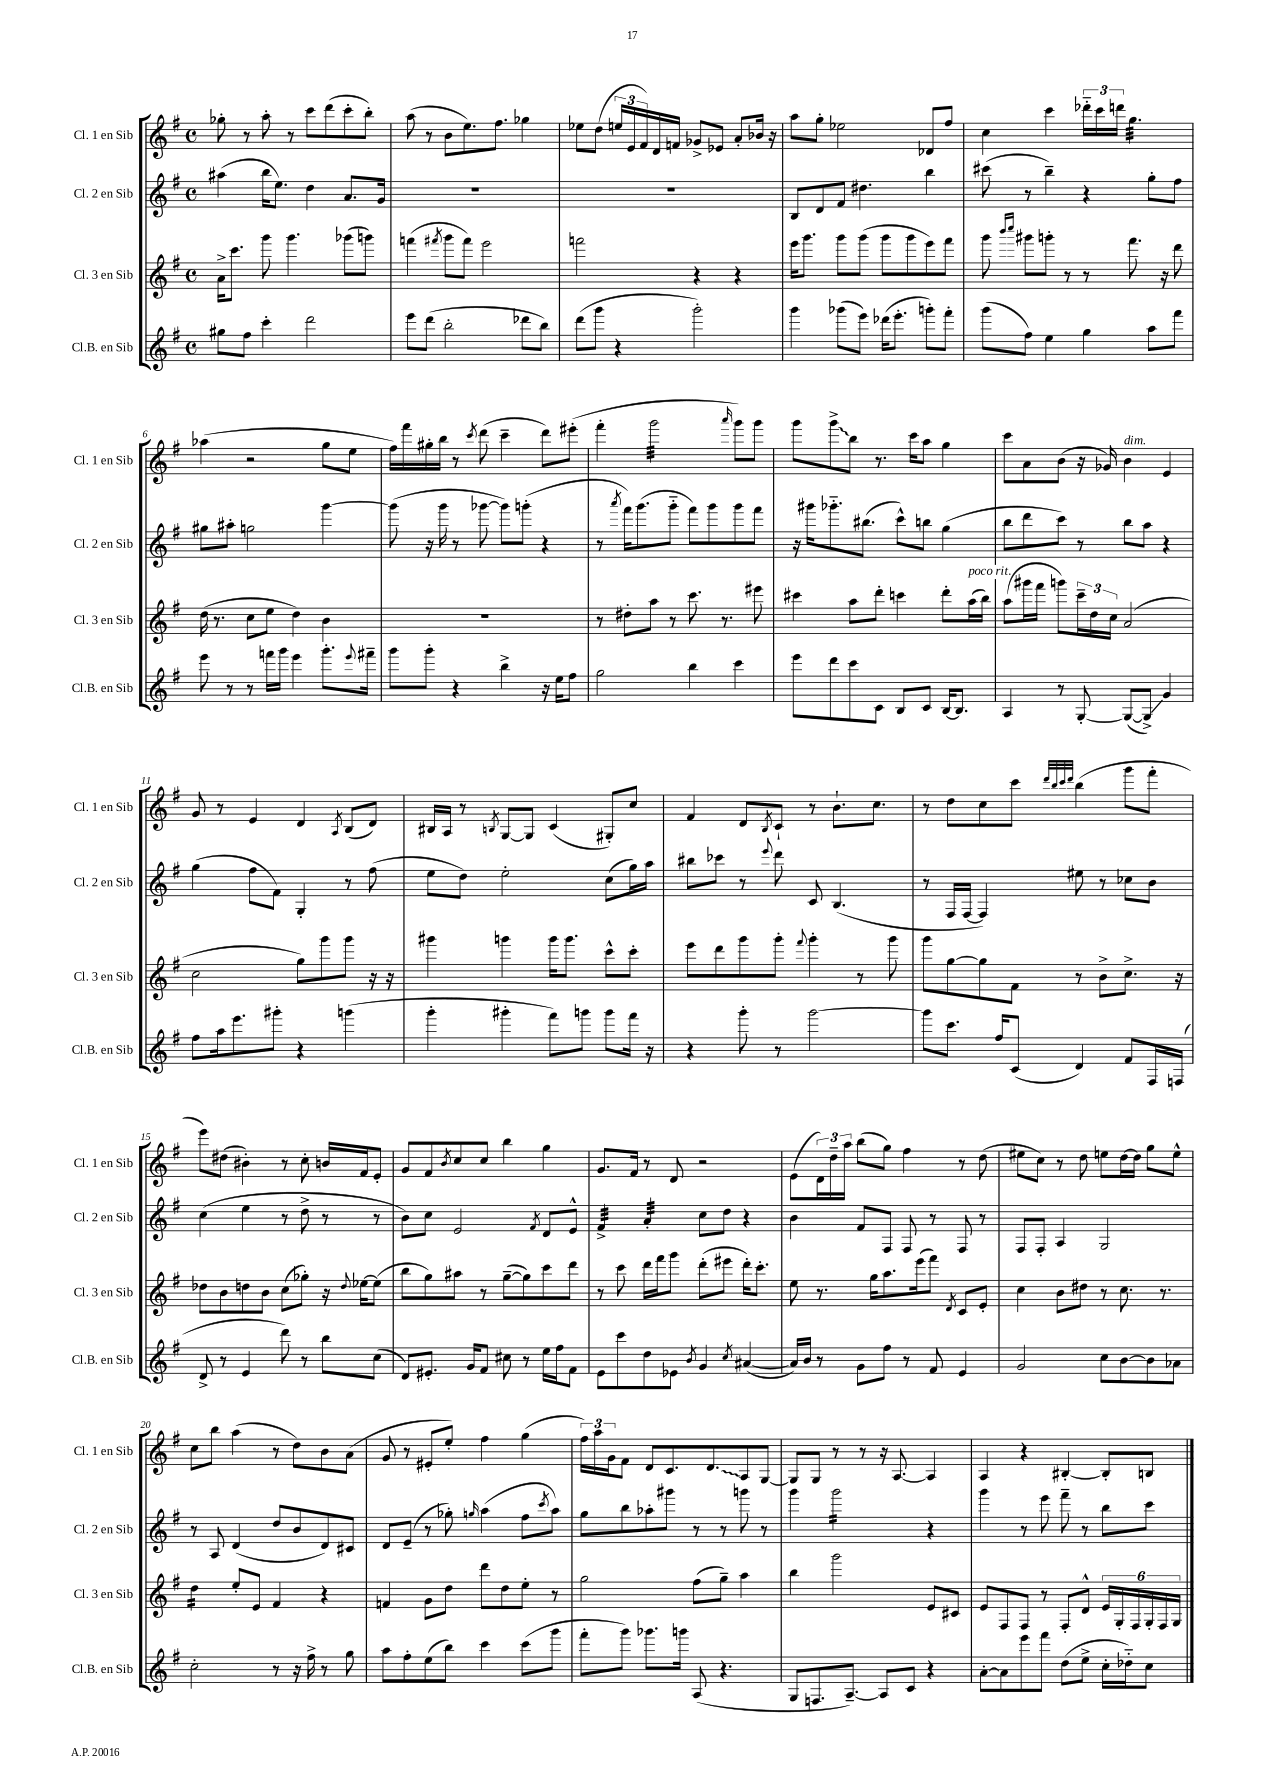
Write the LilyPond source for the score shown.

<<
\new StaffGroup <<
\new Staff = "s0" \with { instrumentName = "Cl. 1 en Sib" shortInstrumentName = "Cl. 1 en Sib" } {
    \clef treble \key g \major \defaultTimeSignature \time 4/4
    ges''8-. r8 a''8-. r8 c'''8 d'''8( c'''8-. b''8-.) |
    a''8( r8 b'8 e''8.) fis''8. ges''4 |
    ees''8 d''8( \tuplet 3/2 { e''16 e'16 fis'16) } d'16 f'16 ges'8-> ees'8 a'8-. bes'16 r16 |
    a''8 g''8-. ees''2 des'8 fis''8 |
    c''4 c'''4 \tuplet 3/2 { des'''16-_ c'''16 d'''16 } g''4.:32 |
    aes''4( r2 g''8 e''8 |
    fis''16) fis'''16 gis''16-. b''16 r8 \acciaccatura { c'''8 } d'''8( c'''4-- d'''8) eis'''8-.( |
    fis'''4-. g'''2:32 \grace { a'''16 } g'''8) g'''8 |
    g'''8 \once \override Glissando.style = #'zigzag g'''8->\glissando b''8 r8. c'''16 a''8 g''4 |
    c'''8 a'8 b'8( r16 ges'16) b'4^\markup { \italic "dim." } e'4 |
    g'8 r8 e'4 d'4 \acciaccatura { a8 } b8( d'8) |
    bis16 a16 r8 \acciaccatura { b8 } g8~ g8 c'4( gis8-.) c''8 |
    fis'4 d'8 \acciaccatura { b8 } c'8-! r8 b'8.-! c''8. |
    r8 d''8 c''8 c'''8 \grace { d'''32 b''32 c'''32 d'''32 } b''4( g'''8 fis'''8-. |
    e'''8) dis''8( bis'4-.) r8 c''8-. b'16 fis'16 e'8-. |
    g'8 fis'8 \acciaccatura { b'8 } c''8 c''8 b''4 g''4 |
    g'8. fis'16 r8 d'8 r2 |
    e'8( \tuplet 3/2 { d'16) d''16-- a''16 } b''8( g''8) fis''4 r8 d''8( |
    eis''8 c''8) r8 d''8 e''8 d''16~ d''16 g''8 e''8-^ |
    c''8 b''8 a''4( r8 d''8) b'8 a'8( |
    g'8 r8 eis'8-. e''8-.) fis''4 g''4( |
    \tuplet 3/2 { fis''16) a''16 g'16 } fis'8 d'8 c'8. \once \override Glissando.style = #'zigzag d'8.\glissando a8 g8~ |
    g8 g8 r8 r8 r16 a8.~ a4 |
    a4 r4 bis4~-. bis8-. b8 \bar "|." |
}
\new Staff = "s1" \with { instrumentName = "Cl. 2 en Sib" shortInstrumentName = "Cl. 2 en Sib" } {
    \clef treble \key g \major \defaultTimeSignature \time 4/4
    ais''4( b''16 e''8.) d''4 a'8. g'16 |
    R1 |
    R1 |
    b8 d'8 fis'8 dis''4. b''4 |
    cis'''8( r8 b''4--) r4 g''8-. fis''8 |
    gis''8 ais''8-. g''2 g'''4~ |
    g'''8( r16 g'''16 r8 ges'''8~ ges'''8) g'''8-.( r4 |
    r8 \acciaccatura { a'''8 } fis'''16) g'''8.( g'''8-_ fis'''8) g'''8 g'''8 fis'''8 |
    r16 gis'''16 ges'''8.-_ bis''8.( c'''8-^) b''8 g''4( |
    b''8 d'''8 c'''8) r8 b''8 a''8 r4 |
    g''4( fis''8 fis'8) g4-. r8 fis''8( |
    e''8 d''8) e''2-. c''8( g''16) a''16 |
    bis''8 ces'''8 r8 \appoggiatura { e'''8 } d'''8 c'8 b4.( |
    r8 fis16 fis16~ fis4) eis''8 r8 ces''8 b'8 |
    c''4( e''4 r8 d''8-> r8 r8 |
    b'8) c''8 e'2 \acciaccatura { fis'8 } d'8 e'8-^ |
    fis'4:32-> a'4:32-. c''8 d''8 r4 |
    b'4 fis'8 fis8 fis8 r8 fis8 r8 |
    fis8 fis8-. a4 g2 |
    r8 a8 d'4( d''8 b'8 d'8) cis'8 |
    d'8 e'8--( r8 ges''8-.) \grace { g''16 } a''4( fis''8 \acciaccatura { c'''8 } a''8) |
    g''8 b''8 aes''8-. gis'''8 r8 r8 g'''8 r8 |
    g'''4 g'''2:16 r4 |
    g'''4 r8 e'''8 fis'''8-- r8 b''8 c'''8 \bar "|." |
}
\new Staff = "s2" \with { instrumentName = "Cl. 3 en Sib" shortInstrumentName = "Cl. 3 en Sib" } {
    \clef treble \key g \major \defaultTimeSignature \time 4/4
    a'16-> c'''8. g'''8 g'''4. ges'''8( g'''8) |
    f'''4( \acciaccatura { fis'''8 } g'''8 fis'''8) e'''2 |
    f'''2 r4 r4 |
    e'''16 g'''8. g'''8 g'''8( g'''8 g'''8 e'''8) fis'''8 |
    g'''8 \grace { b'''16 c''''16 } gis'''8 g'''8-. r8 r8 fis'''8. r16 d'''8 |
    d''16( r8. c''8 e''8 d''4) b'4 |
    R1 |
    r8 dis''8-. a''8 r8 c'''8. r8. eis'''8 |
    cis'''4 a''8 d'''8-. c'''4 d'''8-. a''16^\markup { \italic "poco rit." }( b''16) |
    a''8( gis'''16 fis'''16 g'''8) \tuplet 3/2 { c'''16-- d''16 c''16 } a'2( |
    c''2 g''8) g'''8 g'''8 r16 r16 |
    gis'''4 g'''4 g'''16 g'''8. c'''8-^ c'''8-. |
    e'''8 d'''8 g'''8 g'''8-. \appoggiatura { fis'''8 } g'''4-. r8 g'''8 |
    g'''8 g''8~ g''8 fis'8 r8 b'8-> c''8.-> r16 |
    des''8 b'8 d''8 b'8 c''8( ges''8-.) r16 \appoggiatura { d''8 } ees''16~ ees''8( |
    b''8 g''8) ais''8 r8 g''8~--( g''8) c'''8 d'''8 |
    r8 c'''8 d'''16 fis'''16 g'''8 d'''8-.( eis'''8 d'''16-.) c'''8.-. |
    e''8 r8. g''16 a''8. e'''16( fis'''8) \acciaccatura { d'8 } c'8 e'8-. |
    c''4 b'8 dis''8 r8 c''8. r8. |
    d''4:16 e''8-. e'8 fis'4 r4 |
    f'4 g'8 d''8 d'''8 d''8 e''8-. r8 |
    g''2 fis''8( g''8--) a''4 |
    b''4 g'''2 e'8 cis'8 |
    e'8 fis8 fis8 r8 fis8-. d'8-^ \tuplet 6/4 { e'16 g16-. fis16 g16-. fis16 g16 } \bar "|." |
}
\new Staff = "s3" \with { instrumentName = "Cl.B. en Sib" shortInstrumentName = "Cl.B. en Sib" } {
    \clef treble \key g \major \defaultTimeSignature \time 4/4
    gis''8 fis''8 c'''4-. d'''2 |
    e'''8 d'''8( b''2-. des'''8 b''8) |
    d'''8( g'''8 r4 g'''2-.) |
    g'''4 ges'''8( e'''8) des'''16( e'''8.-. g'''8-.) fis'''8-. |
    g'''8( fis''8) e''4 g''4 a''8 fis'''8 |
    e'''8 r8 r8 f'''16 g'''16 e'''4 g'''8.-. \appoggiatura { e'''8 } fis'''16-- |
    g'''8 g'''8-. r4 b''4-> r16 e''16 fis''8 |
    g''2 b''4 c'''4 |
    e'''8 d'''8 c'''8 c'8 b8 c'8 b16~ b8. |
    a4 r8 g8~-. g8~( g8->\glissando) g'4 |
    fis''8 a''16 e'''8. gis'''8-. r4 g'''4( |
    g'''4-. gis'''4-. fis'''8) g'''8 g'''8 fis'''16 r16 |
    r4 g'''8-. r8 g'''2~ |
    g'''8 c'''8. fis''16 c'8( d'4) fis'8 fis16 f16( |
    d'8-> r8 e'4 d'''8) r8 b''8 c''8( |
    d'8) eis'8.-. g'16 fis'8 cis''8 r8 e''16 fis''16 fis'8 |
    e'8 c'''8 d''8 ees'8 \acciaccatura { b'8 } g'4 \acciaccatura { c''8 } ais'4~( |
    ais'16) b'16 r8 g'8 fis''8 r8 fis'8 e'4 |
    g'2 c''8 b'8~ b'8 aes'8 |
    c''2-. r8 r16 fis''16-> r8 g''8 |
    a''8 fis''8-. e''8( b''8) c'''4 c'''8( g'''8 |
    fis'''8-. g'''8) ges'''8. g'''16 a8( r4. |
    g8 f8. a8.~--) a8 c'8 r4 |
    a'8~-. a'8 e'''8 fis'''8 d''8( e''8-> c''16-. des''16-_) c''8 \bar "|." |
}
>>
>>
